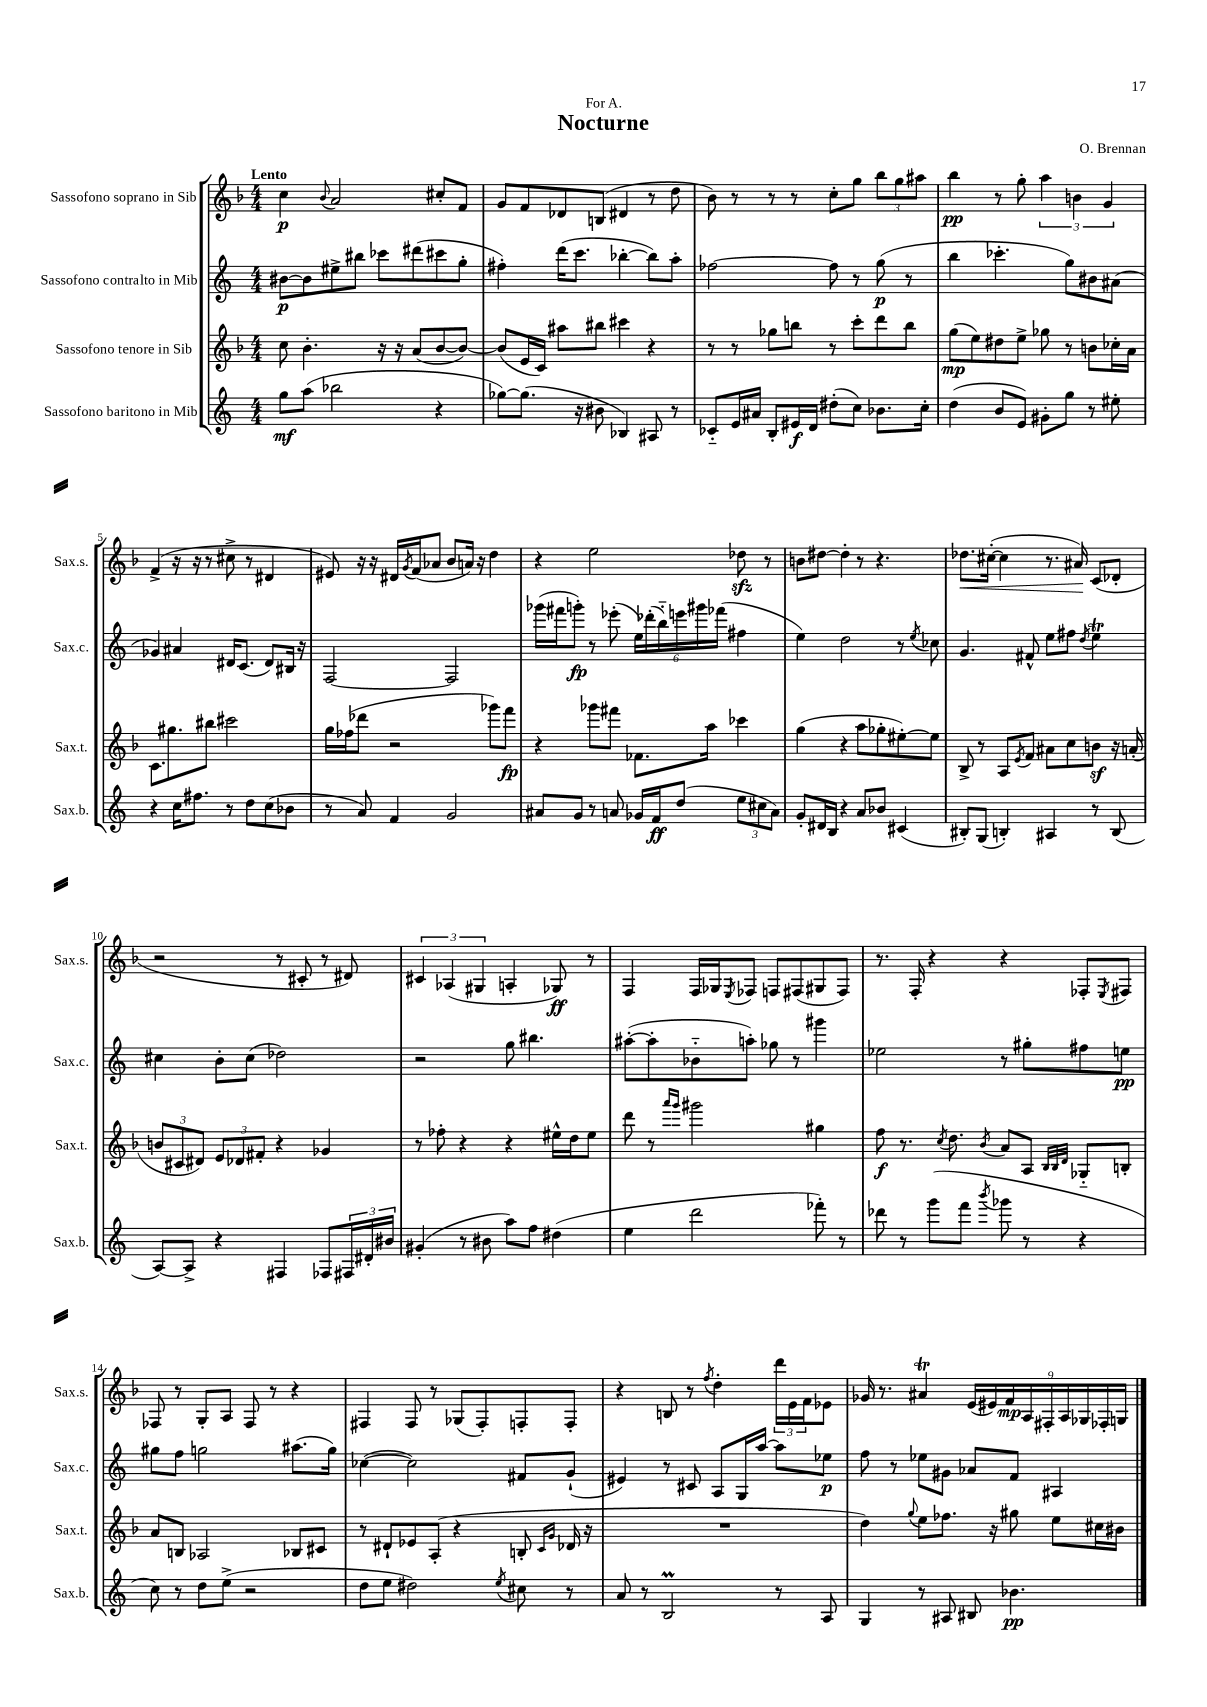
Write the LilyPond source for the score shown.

\header { title = "Nocturne" composer = "O. Brennan" dedication = "For A." }
<<
\new StaffGroup <<
\new Staff = "s0" \with { instrumentName = "Sassofono soprano in Sib" shortInstrumentName = "Sax.s." } {
    \clef treble \key f \major \numericTimeSignature \time 4/4 \tempo "Lento"
    c''4\p \appoggiatura { bes'8 } a'2 cis''8-. f'8 |
    g'8 f'8 des'8 b8( dis'4 r8 d''8 |
    bes'8) r8 r8 r8 c''8-. g''8 \tuplet 3/2 { bes''8 g''8 ais''8 } |
    bes''4\pp r8 g''8-. \tuplet 3/2 { a''4 b'4 g'4 } |
    f'4->( r16 r16 r8 cis''8-> r8 dis'4 |
    eis'8) r16 r16 dis'16 \acciaccatura { g'8 } f'16( aes'8 bes'8 a'16) r16 d''4 |
    r4 e''2 des''8\sfz r8 |
    b'8 dis''8~ dis''4-. r8 r4. |
    des''8.\< cis''16~-.( cis''4 r8. ais'16\!) c'8( des'8-. |
    r2 r8 cis'8-. r8 dis'8) |
    \tuplet 3/2 { cis'4 aes4( gis4 } a4-. ges8\ff) r8 |
    f4 f16 ges16 \acciaccatura { e8 } fes8 f8 fis8( gis8 fis8) |
    r8. f16-. r4 r4 fes8-. \acciaccatura { e8 } fis8 |
    fes8 r8 g8-. a8 fes8 r8 r4 |
    fis4 fis8 r8 ges8( fis8-.) f8-. f8-. |
    r4 b8 r8 \acciaccatura { f''8 } d''4-. \tuplet 3/2 { d'''16 e'16 f'16 } ees'8 |
    ges'16 r8. ais'4\trill \tuplet 9/8 { e'16( eis'16) f'16\mp a16 fis16-. a16 ges16 fes16-. g16 } \bar "|." |
}
\new Staff = "s1" \with { instrumentName = "Sassofono contralto in Mib" shortInstrumentName = "Sax.c." } {
    \clef treble \key c \major \numericTimeSignature \time 4/4
    bis'8~\p bis'8 eis''8-> bis''8 ces'''8 dis'''8( cis'''8 g''8-. |
    fis''4-.) d'''16( c'''8. bes''4~-. bes''8) a''8-. |
    fes''2~ fes''8 r8 g''8\p( r8 |
    b''4 ces'''4.-. g''8) bis'8 ais'8( |
    ges'4) ais'4 dis'16 c'8.( dis'8) bis16 r16 |
    f2~ f2 |
    ges'''16( fis'''16 g'''8-.\fp) r8 ees'''8-.( \tuplet 6/4 { e''16) des'''16-.( b''16-_) e'''16 gis'''16 fes'''16( } fis''4 |
    e''4) d''2 r8 \acciaccatura { e''8 } ces''8 |
    g'4. fis'8-^ e''8 fis''8 \acciaccatura { d''8 } e''4\trill |
    cis''4 b'8-. cis''8( des''2) |
    r2 g''8 bis''4. |
    ais''8~-.( ais''8-. bes'8-_ a''8-.) ges''8 r8 gis'''4 |
    ees''2 r8 gis''8-. fis''8 e''8\pp |
    gis''8 f''8 g''2 ais''8.( g''16) |
    ces''4~( ces''2) fis'8 g'8-!( |
    eis'4) r8 cis'8 a8 g16 a''16~ a''8 ees''8\p |
    f''8 r8 ees''8 gis'8 aes'8 f'8 ais4 \bar "|." |
}
\new Staff = "s2" \with { instrumentName = "Sassofono tenore in Sib" shortInstrumentName = "Sax.t." } {
    \clef treble \key f \major \numericTimeSignature \time 4/4
    c''8 bes'4.-. r16 r16 a'8( bes'8~ bes'8~) |
    bes'8( e'16 c'16) ais''8 bis''8 cis'''4 r4 |
    r8 r8 ges''8 b''8 r8 c'''8-. d'''8 b''8 |
    g''8\mp( e''8) dis''8 e''8-> ges''8 r8 b'8 ces''16-. a'16 |
    c'8. gis''8. bis''8 cis'''2 |
    g''16 fes''16( des'''8 r2 ges'''8) f'''8\fp |
    r4 ges'''8 fis'''8 fes'8. a''16 ces'''4 |
    g''4( r4 a''8 ges''8-. eis''8~-.) eis''8 |
    bes8-> r8 a8 \acciaccatura { e'8 } f'8 ais'8 c''8 b'8\sf r16 a'16-.( |
    \tuplet 3/2 { b'8 cis'8 dis'8) } \tuplet 3/2 { e'8 des'8 fis'8-. } r4 ges'4 |
    r8 fes''8-. r4 r4 eis''16-^ d''16 eis''8 |
    d'''8 r8 \grace { a'''16 g'''16 } gis'''2 gis''4 |
    f''8\f r8. \acciaccatura { c''8 } d''8. \acciaccatura { bes'8 } a'8 a8 \grace { bes32 bes32 d'32 } ges8-_ b8-. |
    a'8 b8 aes2 bes8 cis'8 |
    r8 dis'8-! ees'8 a8-.( r4 b8-. \grace { c'16 g'16 } des'16 r16 |
    R1 |
    d''4) \appoggiatura { g''8 } e''8 fes''8. r16 gis''8 e''8 cis''16 bis'16 \bar "|." |
}
\new Staff = "s3" \with { instrumentName = "Sassofono baritono in Mib" shortInstrumentName = "Sax.b." } {
    \clef treble \key c \major \numericTimeSignature \time 4/4
    g''8\mf a''8( bes''2 r4 |
    ges''8~) ges''8.( r16 bis'8 bes4) ais8 r8 |
    ces'8-_ e'16 ais'16 b8-. eis'16\f d'16 dis''8-.( c''8) bes'8. c''16-. |
    d''4( b'8 e'8) gis'8-. g''8 r8 eis''8-. |
    r4 c''16 fis''8. r8 d''8 c''8( bes'8 |
    r8 a'8) f'4 g'2 |
    ais'8 g'8 r8 a'8 ges'16 f'16\ff d''8( \tuplet 3/2 { e''8 cis''8 a'8) } |
    g'8-. dis'16 b16 r4 a'8 bes'8 cis'4( |
    bis8-.) g8( b4-.) ais4 r8 b8( |
    a8~) a8-> r4 fis4 fes8 \tuplet 3/2 { fis16 dis'16-. bis'16 } |
    gis'4-.( r8 bis'8 a''8) f''8 dis''4( |
    e''4 d'''2 fes'''8-.) r8 |
    des'''8 r8 g'''8( f'''8 \acciaccatura { b'''8 } ges'''8 r8 r4 |
    c''8) r8 d''8 e''8->( r2 |
    d''8 e''8 dis''2) \acciaccatura { e''8 } cis''8 r8 |
    a'8 r8 b2\prall r8 a8 |
    g4 r8 ais8 bis8 bes'4.\pp \bar "|." |
}
>>
>>
